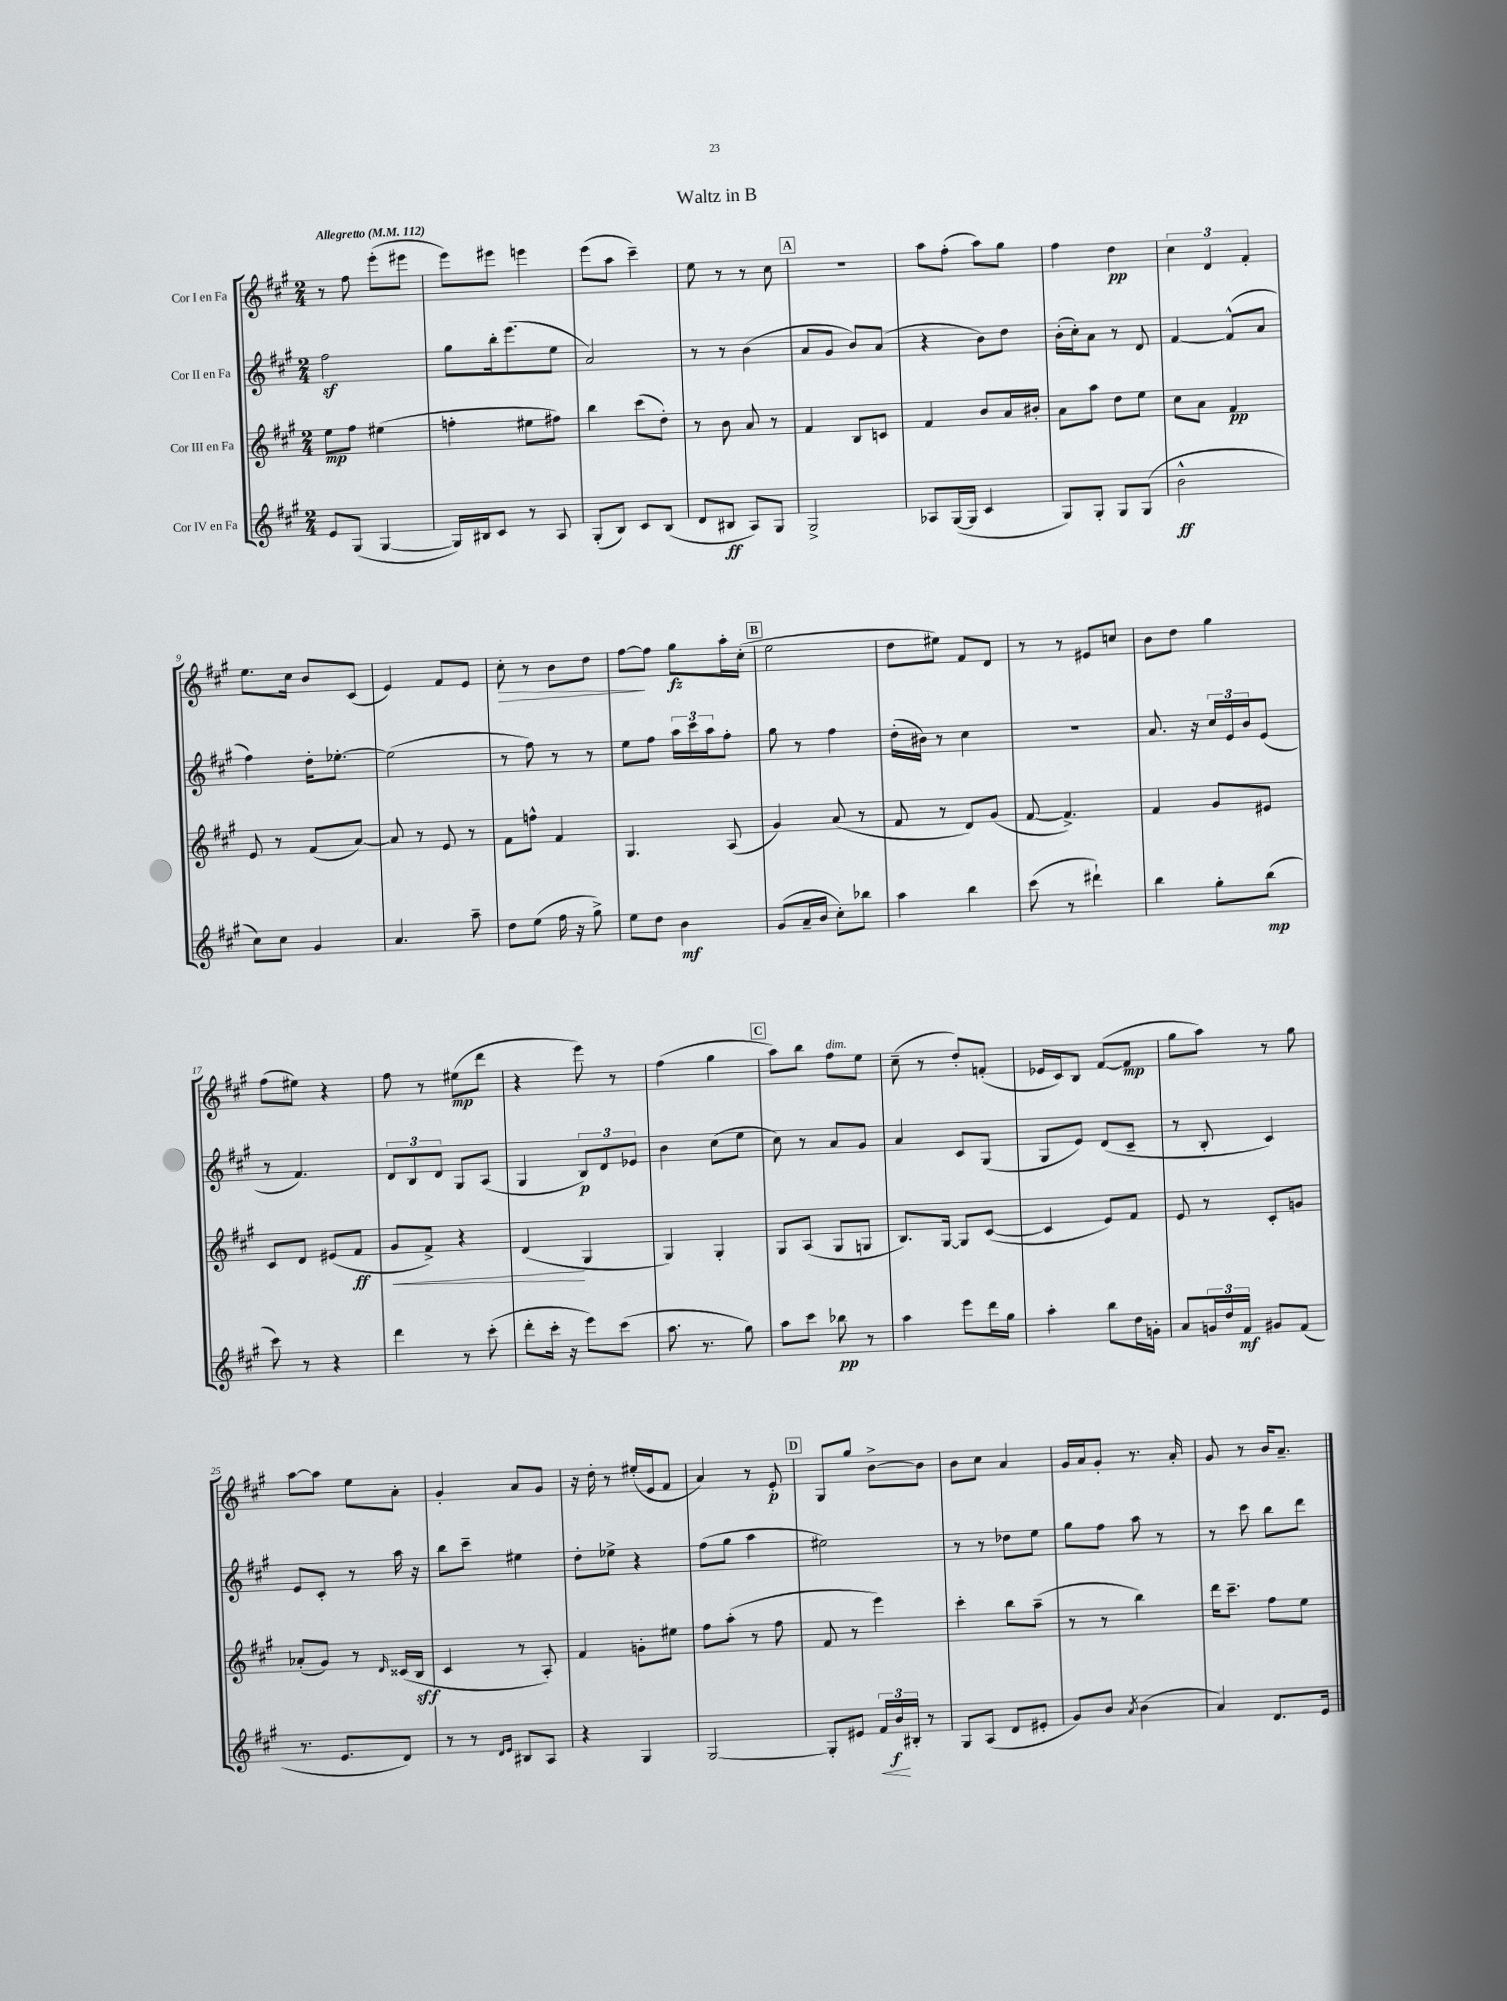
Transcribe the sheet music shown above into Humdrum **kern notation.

**kern	**dynam	**kern	**dynam	**kern	**dynam	**kern	**dynam
*part4	*part4	*part3	*part3	*part2	*part2	*part1	*part1
*staff4	*staff4	*staff3	*staff3	*staff2	*staff2	*staff1	*staff1
*I"Cor IV en Fa	*	*I"Cor III en Fa	*	*I"Cor II en Fa	*	*I"Cor I en Fa	*
*clefG2	*	*clefG2	*	*clefG2	*	*clefG2	*
*k[f#c#g#]	*	*k[f#c#g#]	*	*k[f#c#g#]	*	*k[f#c#g#]	*
*M2/4	*	*M2/4	*	*M2/4	*	*M2/4	*
*MM112	*	*MM112	*	*MM112	*	*MM112	*
=1	=1	=1	=1	=1	=1	=1	=1
!	!	!	!	!	!	!LO:TX:a:B:t=Allegretto	!
8e/L	.	8ee\L	mp	2ff#z\	.	8r	.
(8G#/J	.	8ff#\J	.	.	.	8ff#\	.
[4G#/	.	(4ee#X\	.	.	.	(8eee'\L	.
.	.	.	.	.	.	8eee#X\J	.
=2	=2	=2	=2	=2	=2	=2	=2
16G#/LL])	.	4ffn'\	.	8gg#\L	.	8eee\L)	.
16B#X/J	.	.	.	.	.	.	.
8c#/J	.	.	.	16bb'\k	.	8eee#X\J	.
.	.	.	.	(8.eee\	.	.	.
8r	.	8ee#X\L	.	.	.	4eeen\	.
8A/	.	8ff#X\J)	.	8ee\J	.	.	.
=3	=3	=3	=3	=3	=3	=3	=3
(8G#'/L	.	4bb\	.	2a/)	.	(8eee\L	.
8B/J)	.	.	.	.	.	8aa\J	.
8c#/L	.	(8ccc#\L	.	.	.	4ccc#~\)	.
(8B/J	.	8dd'\J)	.	.	.	.	.
=4	=4	=4	=4	=4	=4	=4	=4
8d/L	.	8r	.	8r	.	8ee\	.
8B#X/J	ff	8b\	.	8r	.	8r	.
8A/L)	.	8a/	.	(4b\	.	8r	.
8G#/J	.	8r	.	.	.	8cc#\	.
!!LO:REH:place=s1:t=A
=5	=5	=5	=5	=5	=5	=5	=5
2G#^/	.	4f#/	.	8a/L	.	2r	.
.	.	.	.	8g#/J	.	.	.
.	.	8B/L	.	8b/L)	.	.	.
.	.	8cn/J	.	(8a/J	.	.	.
=6	=6	=6	=6	=6	=6	=6	=6
8A-X/L	.	4f#/	.	4r	.	8aa\L	.
([16G#/L	.	.	.	.	.	(8ff#'\J	.
16G#/JJ]	.	.	.	.	.	.	.
4c#/	.	8b/L	.	8b\L)	.	8aa\L)	.
.	.	16a/L	.	8dd\J	.	8gg#\J	.
.	.	16b#X'/JJ	.	.	.	.	.
=7	=7	=7	=7	=7	=7	=7	=7
8G#/L)	.	8a\L	.	(16b'\LL	.	4ff#\	.
.	.	.	.	16cc#'\J)	.	.	.
8G#'/J	.	8aa\J	.	8a\J	.	.	.
8G#/L	.	8dd\L	.	8r	.	4dd\	pp
(8G#/J	.	8ee\J	.	8d/	.	.	.
=8	=8	=8	=8	=8	=8	=8	=8
2b^^\	ff	8cc#\L	.	[4f#/	.	6cc#\	.
.	.	8a\J	.	.	.	.	.
.	.	.	.	.	.	6d/	.
.	.	4f#/	pp	(8f#^^/L]	.	.	.
.	.	.	.	.	.	6f#'/	.
.	.	.	.	8a/J	.	.	.
!!LO:LB:g=z
=9	=9	=9	=9	=9	=9	=9	=9
8cc#\L)	.	8e/	.	4ff#\)	.	8.ee\L	.
8cc#\J	.	8r	.	.	.	.	.
.	.	.	.	.	.	16cc#\Jk	.
4g#/	.	(8f#/L	.	16dd'\KL	.	8b/L	.
.	.	.	.	[8.ee-X'\J	.	.	.
.	.	[8a/J)	.	.	.	(8c#/J	.
=10	=10	=10	=10	=10	=10	=10	=10
4.a/	.	8a/]	.	(2ee-\]	.	4e/)	.
.	.	8r	.	.	.	.	.
.	.	8e/	.	.	.	8f#/L	.
8aa~\	.	8r	.	.	.	8e/J	.
=11	=11	=11	=11	=11	=11	=11	=11
!	!	!	!	!	!	!	!LO:HP:b
8dd\L	.	8f#\L	.	8r	.	8cc#'\	>
(8ee\J	.	8ffn^^\J	.	8ff#\)	.	8r	.
16ff#\	.	4f#/	.	8r	.	8b\L	.
16r	.	.	.	.	.	.	.
8gg#^\)	.	.	.	8r	.	8dd\J	.
=12	=12	=12	=12	=12	=12	=12	=12
8ee\L	.	4.G#/	.	8ee\L	.	[8ff#\L	.
8dd\J	.	.	.	8ff#\J	.	8ff#\J]	]
4b\	mf	.	.	24aa\LL	.	8gg#\L	fz
.	.	.	.	24ccc#\	.	.	.
.	.	.	.	24aa\J	.	.	.
.	.	(8A/	.	8ff#'\J	.	16aa'\L	.
.	.	.	.	.	.	(16cc#'\JJ	.
!!LO:REH:place=s1:t=B
=13	=13	=13	=13	=13	=13	=13	=13
(8g#/L	.	4g#/)	.	8gg#\	.	2ee\	.
16a~/L	.	.	.	8r	.	.	.
16b/JJ	.	.	.	.	.	.	.
8cc#'\L)	.	(8a/	.	4ff#\	.	.	.
8bb-X\J	.	8r	.	.	.	.	.
=14	=14	=14	=14	=14	=14	=14	=14
4aa\	.	8f#/	.	(16dd'\LL	.	8dd\L	.
.	.	.	.	16b#X\JJ)	.	.	.
.	.	8r	.	8r	.	8ee#X\J)	.
4bb\	.	8d/L)	.	4cc#\	.	8f#/L	.
.	.	(8g#/J	.	.	.	8d/J	.
=15	=15	=15	=15	=15	=15	=15	=15
(8ccc#\	.	[8f#/	.	2r	.	8r	.
8r	.	4.f#^/])	.	.	.	8r	.
4ddd#X`\)	.	.	.	.	.	8e#X/L	.
.	.	.	.	.	.	8ccn/J	.
=16	=16	=16	=16	=16	=16	=16	=16
4bb\	.	4f#/	.	8.a/	.	8b\L	.
.	.	.	.	.	.	8dd\J	.
.	.	.	.	16r	.	.	.
8gg#'\L	.	8g#/L	.	24cc#/LL	.	4gg#\	.
.	.	.	.	24e/	.	.	.
.	.	.	.	24b/J	.	.	.
(8bb\J	mp	8e#X/J	.	(8e/J	.	.	.
!!LO:LB:g=z
=17	=17	=17	=17	=17	=17	=17	=17
8ccc#\)	.	8c#/L	.	8r	.	(8ff#\L	.
8r	.	8d/J	.	4.f#/)	.	8ee#X\J)	.
4r	.	(8e#X/L	.	.	.	4r	.
.	.	8f#/J	ff	.	.	.	.
=18	=18	=18	=18	=18	=18	=18	=18
!	!	!	!LO:HP:b	!	!	!	!
4ddd\	.	8g#/L	<	12d/L	.	8ff#\	.
.	.	.	.	12B/	.	.	.
.	.	8f#^/J)	.	.	.	8r	.
.	.	.	.	12d/J	.	.	.
8r	.	4r	.	8G#/L	.	(8ee#X\L	mp
(8ccc#'\	.	.	.	(8A/J	.	8ddd\J	.
=19	=19	=19	=19	=19	=19	=19	=19
8ddd'\L	.	(4d/	.	4G#/	.	4r	.
16ccc#'\Jk	.	.	.	.	.	.	.
16r	.	.	.	.	.	.	.
8eee\L)	.	4G#/	[	12B/L)	p	8eee\)	.
.	.	.	.	12d/	.	.	.
(8ccc#\J	.	.	.	.	.	8r	.
.	.	.	.	12e-X/J	.	.	.
=20	=20	=20	=20	=20	=20	=20	=20
8.aa\	.	4G#/)	.	4b\	.	(4ff#\	.
8.r	.	.	.	.	.	.	.
.	.	4G#'/	.	(8cc#\L	.	4gg#\	.
8gg#\)	.	.	.	8ee\J	.	.	.
!!LO:REH:place=s1:t=C
=21	=21	=21	=21	=21	=21	=21	=21
8aa\L	.	8G#/L	.	8cc#\)	.	8aa\L)	.
8ccc#\J	.	(8A/J	.	8r	.	8bb\J	.
!	!	!	!	!	!	!LO:TX:a:i:t=dim.	!
8bb-X\	pp	8G#/L	.	8a/L	.	8ff#\L	.
8r	.	8Gn/J	.	8g#/J	.	8ee\J	.
=22	=22	=22	=22	=22	=22	=22	=22
4aa\	.	8.B/L)	.	4a/	.	(8cc#~\	.
.	.	.	.	.	.	8r	.
.	.	[16G#/Jk	.	.	.	.	.
8eee\L	.	8G#/L]	.	8c#/L	.	8dd'/L)	.
16ddd\L	.	([8c#/J	.	(8G#/J	.	(8fn'/J	.
16gg#\JJ	.	.	.	.	.	.	.
=23	=23	=23	=23	=23	=23	=23	=23
4aa'\	.	4c#/]	.	8G#/L	.	16e-X/LL	.
.	.	.	.	.	.	16c#/J)	.
.	.	.	.	8e/J)	.	8B/J	.
8bb\L	.	8e/L)	.	(8d/L	.	([8f#/L	.
16dd\L	.	8f#/J	.	8c#~/J	.	8f#/J]	mp
16gn'\JJ	.	.	.	.	.	.	.
=24	=24	=24	=24	=24	=24	=24	=24
8a/L	.	8e/	.	8r	.	8gg#\L	.
24gn/L	.	8r	.	8B'/	.	8aa\J)	.
24dd/	.	.	.	.	.	.	.
24f#/JJ	mf	.	.	.	.	.	.
8g#X/L	.	8c#'/L	.	4c#/)	.	8r	.
(8f#/J	.	8gn/J	.	.	.	8gg#\	.
!!LO:LB:g=z
=25	=25	=25	=25	=25	=25	=25	=25
8.r	.	(8a-X'/L	.	8e/L	.	[8aa\L	.
.	.	8g#/J)	.	8c#'/J	.	8aa\J]	.
8.e/L	.	.	.	.	.	.	.
.	.	8r	.	8r	.	8ee\L	.
.	.	16qqd/	.	.	.	.	.
8d/J)	.	(16c##X/LL	.	16aa\	.	8a'\J	.
.	.	16B/JJ	sff	16r	.	.	.
=26	=26	=26	=26	=26	=26	=26	=26
8r	.	4c#/	.	8bb\L	.	4g#'/	.
8r	.	.	.	8ccc#~\J	.	.	.
16qqd/LL	.	.	.	.	.	.	.
16qqe/JJ	.	.	.	.	.	.	.
8B#X/L	.	8r	.	4ee#X\	.	8a/L	.
8A/J	.	8A'/)	.	.	.	8g#/J	.
=27	=27	=27	=27	=27	=27	=27	=27
4r	.	4f#/	.	8dd'\L	.	16r	.
.	.	.	.	.	.	16dd'\	.
.	.	.	.	8ee-X^\J	.	8r	.
4G#/	.	8gn'\L	.	4r	.	(16ee#X'/LL	.
.	.	.	.	.	.	16e/J	.
.	.	8ee#X\J	.	.	.	8f#/J	.
=28	=28	=28	=28	=28	=28	=28	=28
[2G#/	.	8ff#\L	.	(8ff#\L	.	4a/)	.
.	.	(8aa'\J	.	8gg#\J	.	.	.
.	.	8r	.	4aa\	.	8r	.
.	.	8ff#\	.	.	.	8e'/	p
!!LO:REH:place=s1:t=D
=29	=29	=29	=29	=29	=29	=29	=29
8G#'/L]	.	8f#/	.	2ee#X\)	.	8G#/L	.
8e#X/J	.	8r	.	.	.	8gg#/J	.
!	!LO:HP:b	!	!	!	!	!	!
24f#/LL	<	4eee\)	.	.	.	[8b^\L	.
24b/	f	.	.	.	.	.	.
24B#X'/JJ	[	.	.	.	.	.	.
8r	.	.	.	.	.	8b\J]	.
=30	=30	=30	=30	=30	=30	=30	=30
8G#/L	.	4ccc#'\	.	8r	.	8b\L	.
(8A/J	.	.	.	8r	.	8cc#\J	.
8d/L	.	8bb\L	.	8dd-X\L	.	4a/	.
8e#X'/J	.	(8aa~\J	.	8ee\J	.	.	.
=31	=31	=31	=31	=31	=31	=31	=31
8g#/L)	.	8r	.	8gg#\L	.	16g#/LL	.
.	.	.	.	.	.	16a/J	.
8b/J	.	8r	.	8ff#\J	.	8g#'/J	.
8qa/	.	.	.	.	.	.	.
(4b\	.	4bb\)	.	8aa\	.	8.r	.
.	.	.	.	8r	.	.	.
.	.	.	.	.	.	16a'/	.
=32	=32	=32	=32	=32	=32	=32	=32
4a/)	.	16ddd\KL	.	8r	.	8g#/	.
.	.	8.ccc#~\J	.	.	.	.	.
.	.	.	.	8ccc#\	.	8r	.
8.d/L	.	8ff#\L	.	8bb\L	.	16b/KL	.
.	.	.	.	.	.	8.a~/J	.
.	.	8ee\J	.	8ddd\J	.	.	.
16e/Jk	.	.	.	.	.	.	.
==	==	==	==	==	==	==	==
*-	*-	*-	*-	*-	*-	*-	*-
